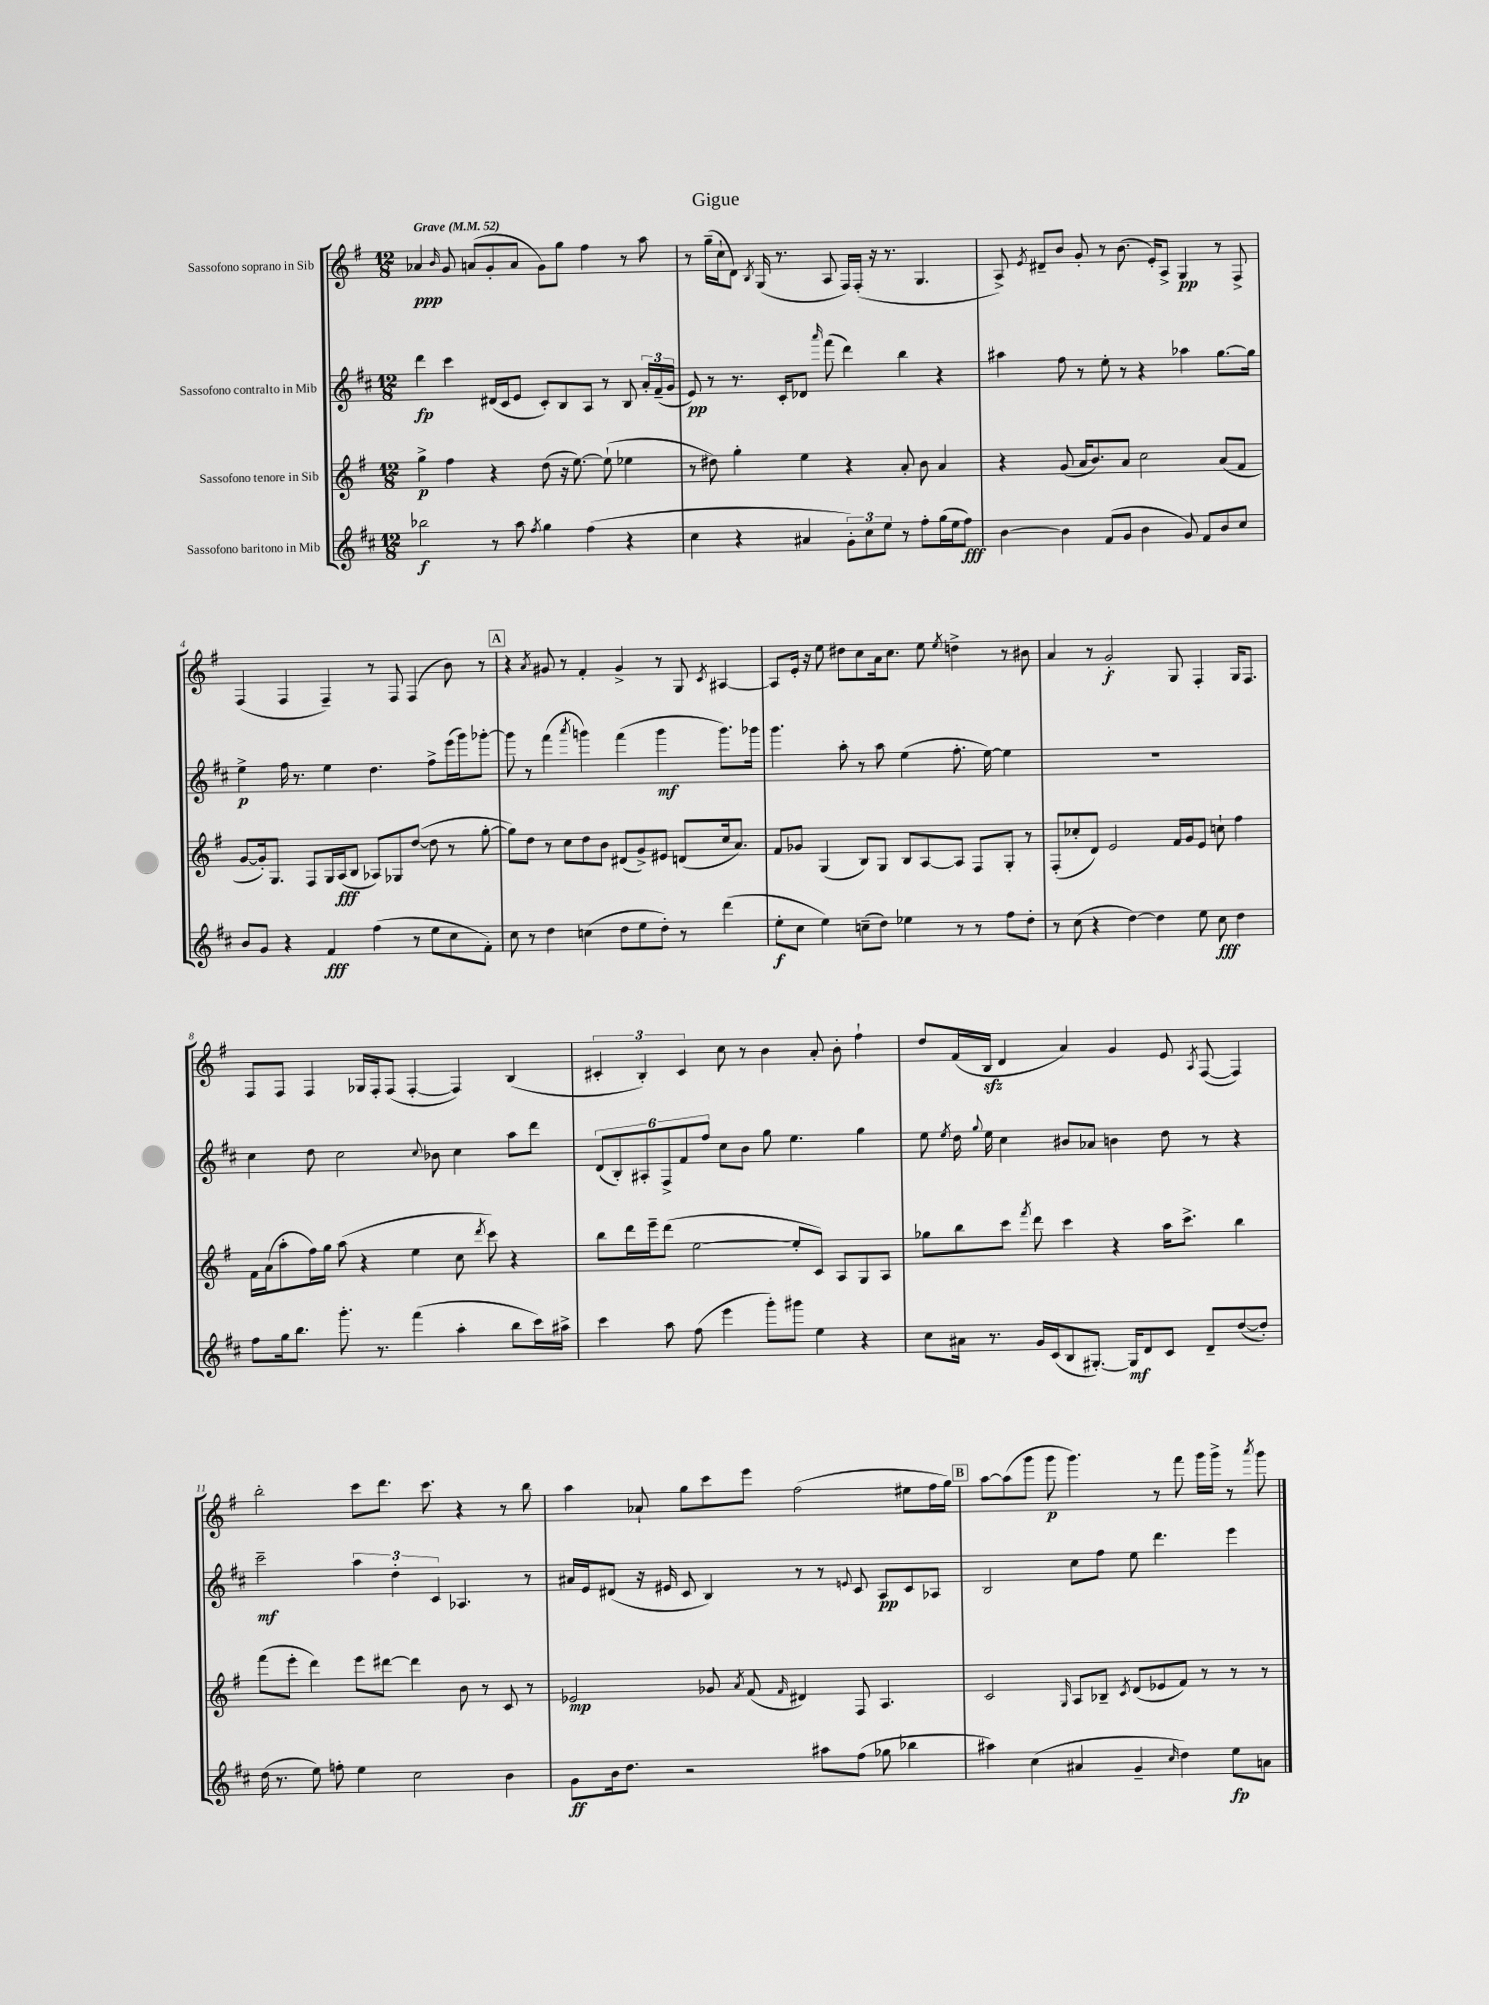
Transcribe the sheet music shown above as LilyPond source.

\header { title = "Gigue" }
<<
\new StaffGroup <<
\new Staff = "s0" \with { instrumentName = "Sassofono soprano in Sib" } {
    \clef treble \key g \major \numericTimeSignature \time 12/8 \tempo "Grave" 4 = 52
    \autoBeamOff aes'4\ppp \grace { b'16 } g'8 a'8[( g'8-. a'8] g'8[) g''8] fis''4 r8 a''8 |
    r8 g''16[--( c''16-! d'8]) \acciaccatura { b8 } g16( r8. a8 fis16[) fis16]-.( r16 r8. g4. |
    a8->) \acciaccatura { e'8 } dis'8[-- b'8] g'8-. r8 b'8.( e'16[-.) a8]-> g4\pp r8 fis8-> |
    fis4( fis4 fis4--) r8 fis8 fis4( b'8) r8 |
    \mark \markup { \box "A" } r4 \acciaccatura { a'8 } gis'8 r8 fis'4-. gis'4-> r8 g8 \acciaccatura { c'8 } ais4~ |
    ais8[ e'16]-. r16 e''8 dis''8[ c''8 a'16 c''8.] e''8 \acciaccatura { e''8 } d''4-> r8 bis'8 |
    a'4 r8 g'2-.\f g8 fis4-. g16[ fis8.] |
    fis8[ fis8] fis4 ges16[ fis16-. fis8]( fis4~-. fis4) b4( |
    \tuplet 3/2 { cis'4-. b4-.) cis'4 } c''8 r8 b'4 a'8-. b'8-. fis''4-! |
    d''8[ fis'16( b16]\sfz d'4 a'4) g'4 e'8 \acciaccatura { a8 } fis8~( fis4) |
    b''2-. c'''8[ d'''8.] c'''8. r4 r8 b''8 |
    a''4 aes'8-! g''8[ c'''8 e'''8] fis''2( eis''8[ fis''16 g''16]) |
    \mark \markup { \box "B" } a''8[~ a''8( g'''8] g'''8\p g'''4.) r8 fis'''8 g'''16[ g'''16]-> r8 \acciaccatura { a'''8 } g'''8 \bar "|." |
}
\new Staff = "s1" \with { instrumentName = "Sassofono contralto in Mib" } {
    \clef treble \key d \major \numericTimeSignature \time 12/8
    \autoBeamOff d'''4\fp cis'''4 dis'16[( cis'16 e'8] cis'8[-.) b8 a8] r8 b8 \tuplet 3/2 { a'16[-. fis'16--( g'16] } |
    e'8\pp) r8 r8. cis'16[-. des'8] \grace { a'''16 } fis'''8( d'''4) b''4 r4 |
    ais''4 fis''8 r8 e''8-. r8 r4 aes''4 g''8.[~ g''16] |
    e''4->\p fis''16 r8. e''4 d''4. fis''8[-> e'''16( g'''16) ges'''8]~-. |
    \mark \markup { \box "A" } ges'''8 r8 fis'''4( \acciaccatura { a'''8 } g'''4) fis'''4( g'''4\mf g'''8.[) ges'''16] |
    g'''4. a''8-. r8 a''8 e''4( fis''8.-. e''16~) e''4 |
    R1. |
    cis''4 d''8 cis''2 \appoggiatura { cis''8 } bes'8 cis''4 a''8[ d'''8] |
    \tuplet 6/4 { d'8[( b8-.) ais8-. fis8-> fis'8 fis''8] } cis''8[ b'8] g''8 e''4. g''4 |
    e''8 \acciaccatura { e''8 } d''16 \appoggiatura { g''8 } e''16 cis''4 bis'8[ aes'8] b'4 d''8 r8 r4 |
    cis'''2--\mf \tuplet 3/2 { a''4 d''4-. cis'4 } aes4. r8 |
    ais'16[ e'16 dis'8]( r16 eis'16 cis'8 b4) r8 r8 \appoggiatura { e'8 } cis'8 a8[\pp cis'8 aes8] |
    \mark \markup { \box "B" } b2 cis''8[ fis''8] e''8 d'''4. e'''4 \bar "|." |
}
\new Staff = "s2" \with { instrumentName = "Sassofono tenore in Sib" } {
    \clef treble \key g \major \numericTimeSignature \time 12/8
    \autoBeamOff g''4->\p fis''4 r4 d''8( r16 e''8.~) e''8-!( ees''4 |
    r8 dis''8) g''4-. e''4 r4 a'8-. b'8 a'4 |
    r4 g'8( a'16[ b'8.) a'8] c''2 a'8[( fis'8] |
    g'8[~ g'16-.) g8.] fis8[ g16 a16\fff( b8] aes8[) ges8 d''8]~( d''8 r8 g''8~-. |
    \mark \markup { \box "A" } g''8[) d''8] r8 c''8[ d''8 b'8] dis'8[( g'8->) eis'8] d'8[( c''16 a'8.]) |
    fis'8[ ges'8] g4( b8[) g8] b8[ a8~ a8] fis8[ g8]-. r8 |
    fis8[-.( ces''8-. d'8]) e'2 fis'16[ g'16 e'8] c''8-! fis''4 |
    fis'16[ a'16( a''8-. fis''16) g''16] a''8( r4 e''4 c''8 \acciaccatura { d'''8 } c'''8) r4 |
    b''8[ d'''16 e'''16-- d'''8]( e''2~ e''8[-. c'8]) a8[ g8 a8] |
    ges''8[ b''8 c'''8] \acciaccatura { fis'''8 } d'''8 c'''4 r4 a''16[ c'''8.]-> b''4 |
    fis'''8[( e'''8]-. d'''4) e'''8[ dis'''8]~ dis'''4 b'8 r8 c'8 r8 |
    ees'2\mp ges'8 \acciaccatura { a'8 } fis'8( \grace { fis'16 } dis'4) fis8 a4. |
    \mark \markup { \box "B" } c'2 \grace { g16 } a8[ bes8]-- \acciaccatura { c'8 } d'8[( ees'8 fis'8]) r8 r8 r8 \bar "|." |
}
\new Staff = "s3" \with { instrumentName = "Sassofono baritono in Mib" } {
    \clef treble \key d \major \numericTimeSignature \time 12/8
    \autoBeamOff bes''2\f r8 a''8 \acciaccatura { fis''8 } g''4 fis''4( r4 |
    cis''4 r4 ais'4 \tuplet 3/2 { g'8[-.) cis''8 e''8] } r8 fis''8[-. g''16( e''16 fis''8]\fff) |
    b'4~ b'4 fis'8[( g'8] b'4 g'8) fis'8[ b'8 cis''8] |
    b'8[ g'8] r4 fis'4\fff fis''4( r8 e''8[ cis''8 fis'8]-.) |
    \mark \markup { \box "A" } cis''8 r8 d''4 c''4( d''8[ e''8 d''8]-.) r8 d'''4( |
    e''8[-.\f cis''8] e''4) c''8[--( d''8]) ees''4 r8 r8 fis''8[ d''8]-. |
    r8 cis''8( r4 d''4~) d''4 e''8 cis''8\fff d''4 |
    fis''8[ g''16 b''8.] g'''8.-. r8. fis'''4( a''4-. b''8[ cis'''16) ais''16]-> |
    cis'''4 a''8 fis''8( e'''4 g'''8[-.) gis'''8] e''4 r4 |
    cis''8[ ais'16] r8. g'16[ cis'16( b8 gis8.]~-.) gis16[\mf d'8 cis'8] d'8[-- d''8~( d''8]-.) |
    d''16( r8. e''8) f''8-. e''4 cis''2 b'4 |
    g'8[\ff b'16 d''8.] r2 ais''8[ fis''8]( ges''8 bes''4 |
    \mark \markup { \box "B" } ais''4) cis''4( ais'4 g'4-- \grace { cis''16 } d''4) e''8[\fp a'8] \bar "|." |
}
>>
>>
